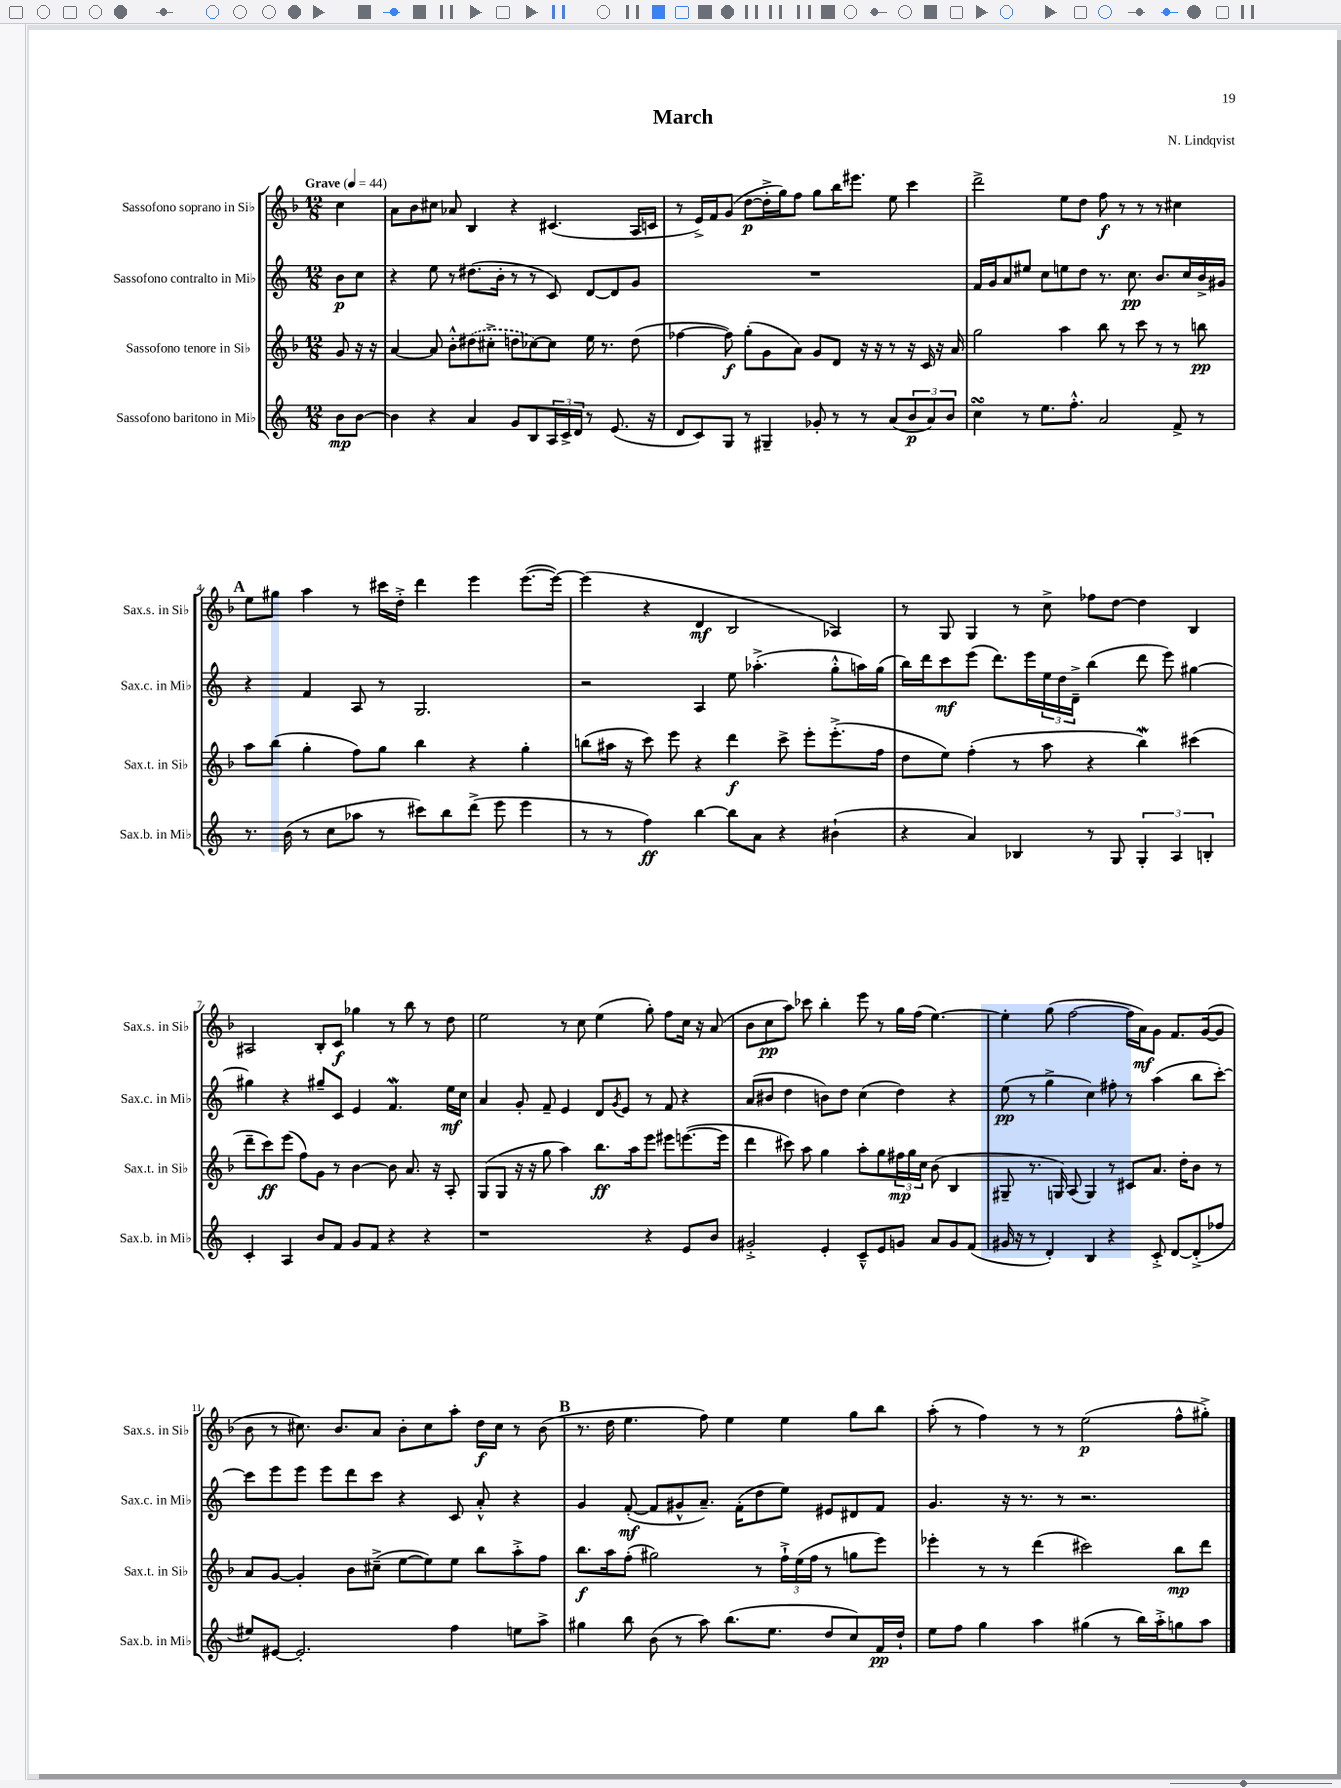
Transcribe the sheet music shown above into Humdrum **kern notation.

**kern	**kern	**kern	**kern
*staff4	*staff3	*staff2	*staff1
*clefG2	*clefG2	*clefG2	*clefG2
*k[]	*k[b-]	*k[]	*k[b-]
*M12/8	*M12/8	*M12/8	*M12/8
*MM44	*MM44	*MM44	*MM44
8b	8g	8b	4cc
[8b	16r	8cc	.
.	16r	.	.
=	=	=	=
4b]	[4a	4r	8a
.	.	.	8b-
4r	8a]	8ee	8cc#
.	8b-'^^	8r	8a-
4a	(8dd#	(8.dd#	4B-
.	8cc#'^	.	.
.	.	16b'	.
8g	8dd	8r	4r
8B	[8cc-)	8r	.
24A	8cc-]	8c)	(4.c#
24c^	.	.	.
24d	.	.	.
8r	16ee	[8d	.
.	8.r	.	.
(8.e	.	8d]	.
.	(8dd	8g	16A
16r	.	.	16c
=	=	=	=
8d	[4ff-	1.r	8r
8c)	.	.	16e^)
.	.	.	16f
8G	8ff-])	.	(8g
8r	(8gg'	.	[8dd
4G#~	8g	.	16dd'^]
.	.	.	16gg)
.	8a)	.	8ff
8g-'	8g	.	8gg
8r	8d	.	16bb-
.	.	.	8.eee#
8r	16r	.	.
.	16r	.	.
(8a	8r	.	8ee
12b	16r	.	4ccc
.	16c	.	.
12a)	.	.	.
.	16r	.	.
12b	.	.	.
.	16a	.	.
=	=	=	=
4cc	2gg	16f	2ddd^
.	.	16g	.
.	.	8a	.
8r	.	8ee#	.
8.ee	.	8cc	.
.	4aa	8ee	8ee
8.ff'^^	.	.	.
.	.	8dd	8dd
2a	8bb-	8.r	8ff
.	8r	.	8r
.	.	8.cc	.
.	8ccc	.	8r
.	8r	8.b	8r
8f^	8r	.	4cc#
.	.	16cc	.
8r	8bb	16b^	.
.	.	16g#	.
=	=	=	=
8.r	8aa	4r	8ee
.	(8bb-	.	8gg#
(16b	.	.	.
8r	4gg'	4f	4aa
8cc	.	.	.
8aa-	8ff)	8A	8r
8r	8gg	8r	16ccc#
.	.	.	16dd'^
8ccc#)	4bb-	2.G	4ddd
8bb	.	.	.
(8ddd^	4r	.	4eee
8eee	.	.	.
4eee	4gg'	.	([8.eee
.	.	.	16eee_)
=	=	=	=
8r	(8bb	2r	(4eee]
8r	16aa#	.	.
.	16r	.	.
4ff)	8ccc)	.	4r
.	8eee	.	.
[4bb	4r	4A	4d
8bb]	4ddd	8ee	2B-
8a	.	(4.aa-'^	.
4r	8ccc^	.	.
.	8eee'	.	.
(4b#`	(8.eee'^	8gg'^^	4A-)
.	.	16aa)	.
.	16ff	(16gg	.
=	=	=	=
4r	8dd	16bb)	8r
.	.	16ddd	.
.	8ee)	8ccc	8G
4a)	(4ff'	(8eee	4G
.	.	8.ddd)	.
4B-	8r	.	8r
.	.	16eee	.
.	8aa	24ee	8cc^
.	.	24dd	.
.	.	24d~^	.
8r	4r	(4bb	8ff-
8G	.	.	[8dd
6G'	4bb-)	8ddd	4dd]
.	.	8eee)	.
6A	.	.	.
.	(4ccc#	[4gg#	4B-
6B'	.	.	.
=	=	=	=
4c'	8ddd~	4gg#]	2A#
.	8ccc)	.	.
4A	(8eee	4r	.
.	8ff)	.	.
8b	8g	8gg#~	8B-'
8f	8r	8c	8c
8g	[4b-	4e	4gg-
8f	.	.	.
4r	8b-]	4.f	8r
.	8.a	.	8bb-
4r	.	.	8r
.	16r	.	.
.	8A'	16ee	8dd
.	.	16cc	.
=	=	=	=
1r	(8G	4a	2ee
.	8G	.	.
.	16r	8g'	.
.	16r	.	.
.	8gg	8f~	.
.	4aa)	4e	8r
.	.	.	8cc
.	8.bb-	8d	(4ee
.	.	8qg	.
.	.	8e	.
.	16aa	.	.
4r	8eee	8r	8gg')
.	8eee#	8f	8ff
8e	([8.eee	4r	16cc
.	.	.	16r
8b	.	.	(8a
.	16eee]	.	.
=	=	=	=
2g#'^	4ddd	(8a	8b-
.	.	8b#	8cc
.	8ccc#)	4dd	8aa)
.	8aa	.	8ccc-
4e'	4gg	8b)	4bb-'
.	.	8dd	.
8c~^^	8aa'	(4cc	8eee
8e	8gg	.	8r
8g	24ff#	4dd)	16gg
.	24gg	.	.
.	.	.	(16ff
.	24cc	.	.
8a	(8b-	.	[4.ee)
8g	4B-	4r	.
(8f	.	.	.
=	=	=	=
16g#	8G#~	(8ee	4ee']
16r	.	.	.
8r	8.r	8r	.
4d')	.	4gg^	(8gg
.	16G)	.	.
.	(8A	.	[2ff
4B	4G)	4cc)	.
4r	8r	8ff#'	.
.	8c#	8r	16ff]
.	.	.	16a)
8c'^	8.a	(4aa	8g
[8d	.	.	8.f
.	16dd'	.	.
(8d'^]	8b-	8bb	.
.	.	.	([16g
8ff-	8r	[8ccc')	8g]
=	=	=	=
8ee#)	8a	8ccc]	8b-
[8e#	[8g	8eee	8r
2.e#']	4g']	8eee	8.cc#)
.	.	8eee	.
.	.	.	8.b-
.	8b-	8ddd	.
.	(8cc#~^	8ccc	8a
.	[8ee	4r	8b-'
.	8ee])	.	8cc#
4ff	8ee	8c	8aa'
.	8bb-	8a'^^	16dd
.	.	.	16cc#
8ee	8aa'^	4r	8r
8aa^	8ff	.	(8b-
=	=	=	=
4gg#	8.bb-	4g	8.r
.	16aa	.	16dd
8bb	(8ff'	([8f'	4.ee
(8b	2gg#)	8f]	.
8r	.	8g#^^	.
8aa)	.	8.a~)	8ff)
(8.bb	.	.	4ee
.	.	(16f'	.
.	8r	8dd	.
8.ee	.	.	.
.	24ff`^	8ee)	4ee
.	(24ee	.	.
.	24ff	.	.
8dd	8r	8e#	.
8cc)	8gg	8d#	8gg
16f	8eee)	8f	8bb-
16dd`	.	.	.
=	=	=	=
8ee	4eee-'	4.g	(8aa'
8ff	.	.	8r
4gg	8r	.	4ff)
.	8r	16r	.
.	.	8.r	.
4aa	(4ddd	.	8r
.	.	8r	8r
(4gg#	2ccc#)	2.r	(2ee
8r	.	.	.
16bb)	.	.	.
16aa'^	.	.	.
8gg	8bb-	.	8ff^^
8aa	8ddd	.	8gg#'^)
==	==	==	==
*-	*-	*-	*-
